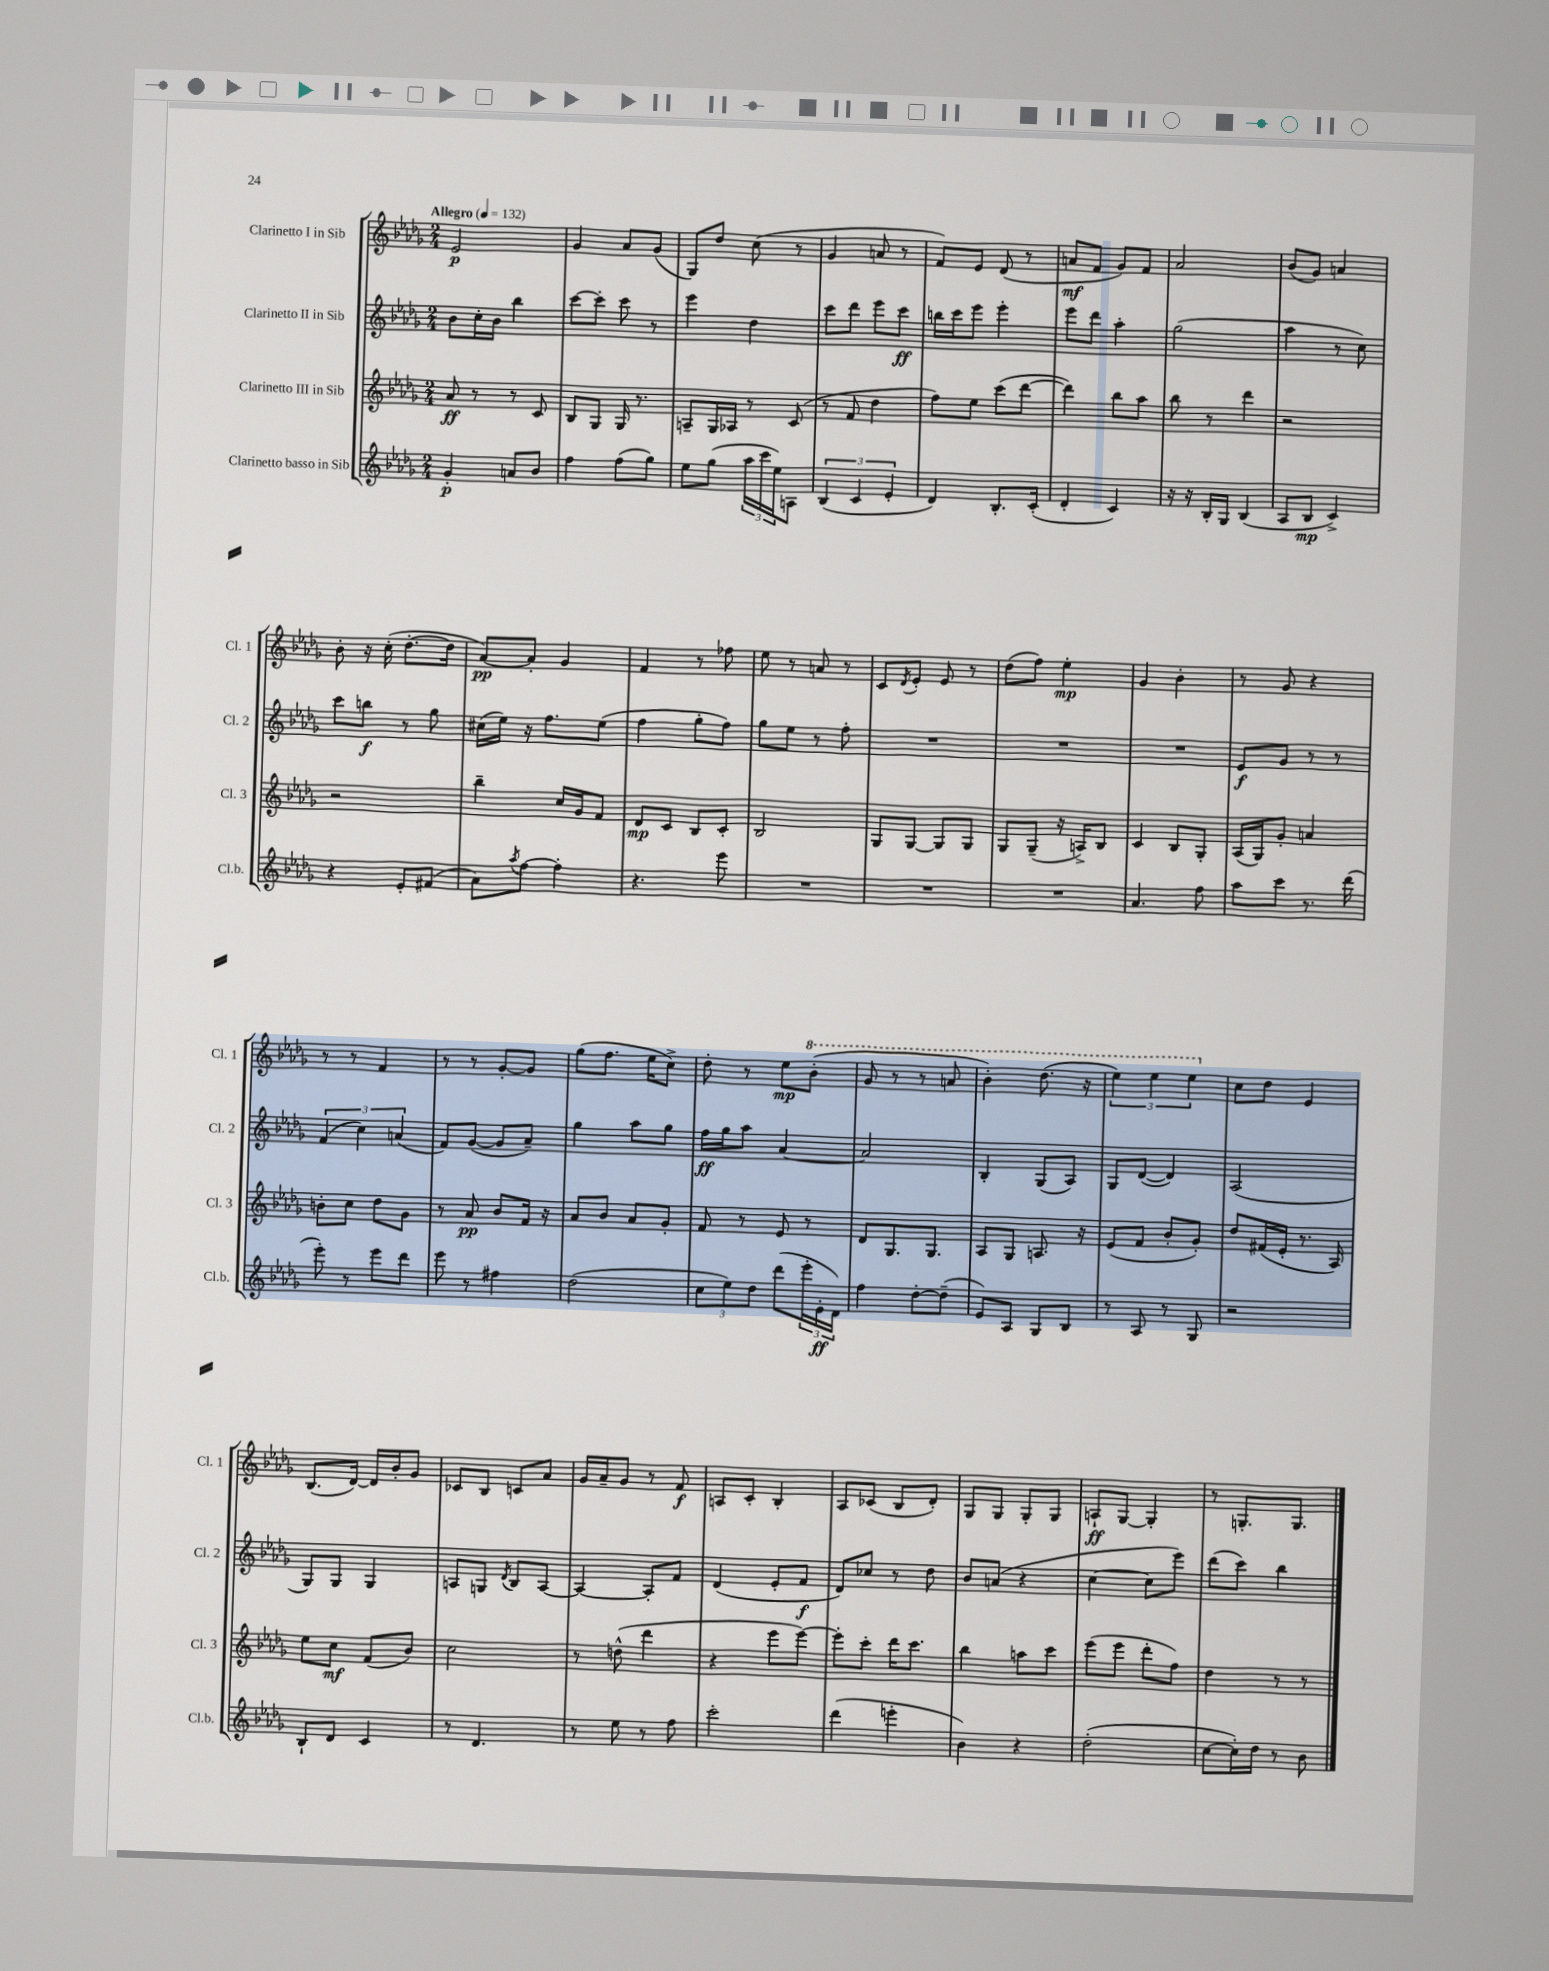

**kern	**dynam	**kern	**dynam	**kern	**dynam	**kern	**dynam
*part4	*part4	*part3	*part3	*part2	*part2	*part1	*part1
*staff4	*staff4	*staff3	*staff3	*staff2	*staff2	*staff1	*staff1
*I"Clarinetto basso in Sib	*	*I"Clarinetto III in Sib	*	*I"Clarinetto II in Sib	*	*I"Clarinetto I in Sib	*
*I'Cl.b.	*	*I'Cl. 3	*	*I'Cl. 2	*	*I'Cl. 1	*
*clefG2	*	*clefG2	*	*clefG2	*	*clefG2	*
*k[b-e-a-d-g-]	*	*k[b-e-a-d-g-]	*	*k[b-e-a-d-g-]	*	*k[b-e-a-d-g-]	*
*M2/4	*	*M2/4	*	*M2/4	*	*M2/4	*
*MM132	*	*MM132	*	*MM132	*	*MM132	*
=1	=1	=1	=1	=1	=1	=1	=1
!	!	!	!	!	!	!LO:TX:a:B:t=Allegro	!
4g-'/	p	8a-/	ff	8b-\L	.	2e-/	p
.	.	8r	.	16cc'\L	.	.	.
.	.	.	.	16b-\JJ	.	.	.
8an/L	.	8r	.	4bb-\	.	.	.
8b-/J	.	8c/	.	.	.	.	.
=2	=2	=2	=2	=2	=2	=2	=2
4ff\	.	8B-/L	.	[8ccc\L	.	4g-/	.
.	.	8G-/J	.	8ccc'\J]	.	.	.
(8ff\L	.	16G-/	.	8ccc\	.	8a-/L	.
.	.	8.r	.	.	.	.	.
8gg-\J)	.	.	.	8r	.	(8g-/J	.
=3	=3	=3	=3	=3	=3	=3	=3
8ee-\L	.	8An~/L	.	4eee-\	.	8G-/L)	.
(8gg-\J	.	16G-/L	.	.	.	8dd-/J	.
.	.	16A-X/JJ	.	.	.	.	.
24aa-\LL	.	8r	.	4dd-\	.	(8cc\	.
24ccc\	.	.	.	.	.	.	.
24ee-\J)	.	.	.	.	.	.	.
8An\J	.	(8c/	.	.	.	8r	.
=4	=4	=4	=4	=4	=4	=4	=4
(6B-/	.	8r	.	8ccc\L	.	4g-/	.
.	.	8f/	.	8ddd-\J	.	.	.
6c/	.	.	.	.	.	.	.
.	.	4dd-\	.	8eee-\L	.	8an/	.
6e-'/	.	.	.	.	.	.	.
.	.	.	.	8ccc\J	ff	8r	.
=5	=5	=5	=5	=5	=5	=5	=5
4d-/)	.	8ff\L)	.	16bbn\LL	.	8f/L)	.
.	.	.	.	16ccc\J	.	.	.
.	.	8ee-\J	.	8eee-\J	.	8e-/J	.
8.B-'/L	.	(8ccc\L	.	4eee-'\	.	(8d-/	.
.	.	[8ddd-\J	.	.	.	8r	.
(16c'/Jk	.	.	.	.	.	.	.
=6	=6	=6	=6	=6	=6	=6	=6
4d-'/	.	4ddd-\])	.	8eee-\L	.	8an/L	mf
.	.	.	.	8ddd-\J	.	8f/J	.
4c/)	.	8bb-\L	.	4aa-'\	.	8g-/L)	.
.	.	8aa-\J	.	.	.	8f/J	.
=7	=7	=7	=7	=7	=7	=7	=7
16r	.	8bb-\	.	(2gg-\	.	2a-/	.
16r	.	.	.	.	.	.	.
16B-'/LL	.	8r	.	.	.	.	.
16G-/JJ	.	.	.	.	.	.	.
(4B-/	.	4ddd-\	.	.	.	.	.
=8	=8	=8	=8	=8	=8	=8	=8
8A-/L	.	2r	.	4aa-\	.	(8b-/L	.
8B-/J	mp	.	.	.	.	8g-/J)	.
4c^/)	.	.	.	8r	.	4an/	.
.	.	.	.	8cc\)	.	.	.
!!LO:LB:g=z
=9	=9	=9	=9	=9	=9	=9	=9
4r	.	2r	.	8ccc\L	.	8b-'\	.
.	.	.	.	8bbn\J	f	16r	.
.	.	.	.	.	.	(16cc'\	.
8e-'/L	.	.	.	8r	.	[8.dd-'\L	.
(8f#X/J	.	.	.	8gg-\	.	.	.
.	.	.	.	.	.	16dd-\Jk]	.
=10	=10	=10	=10	=10	=10	=10	=10
8a-\L)	.	4bb-~\	.	(16cc#X\LL	.	[8a-/L)	pp
.	.	.	.	16ee-\JJ)	.	.	.
8qaa-/	.	.	.	.	.	.	.
[8ff\J	.	.	.	16r	.	8a-'/J]	.
.	.	.	.	8.ff\L	.	.	.
4ff'\]	.	16cc/LL	.	.	.	4g-/	.
.	.	16g-/J	.	.	.	.	.
.	.	8f/J	.	(8ee-\J	.	.	.
=11	=11	=11	=11	=11	=11	=11	=11
4.r	.	8d-/L	mp	4ff\	.	4f/	.
.	.	8c/J	.	.	.	.	.
.	.	8B-/L	.	8gg-'\L	.	8r	.
8eee-\	.	8c'/J	.	8ff\J)	.	8ff-X\	.
=12	=12	=12	=12	=12	=12	=12	=12
2r	.	2B-/	.	8gg-\L	.	8ee-\	.
.	.	.	.	8ee-\J	.	8r	.
.	.	.	.	8r	.	8an/	.
.	.	.	.	8ff'\	.	8r	.
=13	=13	=13	=13	=13	=13	=13	=13
2r	.	8G-/L	.	2r	.	8c/L	.
.	.	.	.	.	.	8qd-/	.
.	.	[8G-/J	.	.	.	8e-'/J	.
.	.	8G-/L]	.	.	.	8e-/	.
.	.	8G-/J	.	.	.	8r	.
=14	=14	=14	=14	=14	=14	=14	=14
2r	.	8G-/L	.	2r	.	(8dd-\L	.
.	.	(8G-~/J	.	.	.	8ff\J)	.
.	.	16r	.	.	.	4ee-'\	mp
.	.	16An^/KL)	.	.	.	.	.
.	.	8B-/J	.	.	.	.	.
=15	=15	=15	=15	=15	=15	=15	=15
4.a-/	.	4c/	.	2r	.	4g-/	.
.	.	8B-/L	.	.	.	4b-'\	.
8ff\	.	8G-'/J	.	.	.	.	.
=16	=16	=16	=16	=16	=16	=16	=16
8aa-\L	.	(16A-/LL	.	8e-/L	f	8r	.
.	.	16G-/J)	.	.	.	.	.
8ccc\J	.	8g-'/J	.	8g-/J	.	8g-/	.
8.r	.	4an/	.	8r	.	4r	.
.	.	.	.	8r	.	.	.
(16ddd-\	.	.	.	.	.	.	.
!!LO:LB:g=z
=17	=17	=17	=17	=17	=17	=17	=17
8eee-'\)	.	8bn'\L	.	(6f/	.	8r	.
8r	.	8cc\J	.	.	.	8r	.
.	.	.	.	6cc\)	.	.	.
8eee-\L	.	8dd-\L	.	.	.	4f/	.
.	.	.	.	(6an/	.	.	.
8ddd-\J	.	8g-\J	.	.	.	.	.
=18	=18	=18	=18	=18	=18	=18	=18
8eee-\	.	8r	.	8f/L)	.	8r	.
8r	.	8a-/	pp	([8g-/J	.	8r	.
4ff#X\	.	8b-/L	.	8g-/L]	.	[8g-'/L	.
.	.	16f/Jk	.	8a-~/J)	.	8g-/J]	.
.	.	16r	.	.	.	.	.
=19	=19	=19	=19	=19	=19	=19	=19
(2dd-\	.	8a-/L	.	4gg-\	.	(8gg-\L	.
.	.	8b-/J	.	.	.	8.ff\J	.
.	.	8a-/L	.	8aa-\L	.	.	.
.	.	.	.	.	.	16ee-\KL	.
.	.	8g-'/J	.	8gg-\J	.	8cc^\J)	.
=20	=20	=20	=20	=20	=20	=20	=20
12cc\L	.	8f/	.	16ff\LL	ff	8dd-'\	.
.	.	.	.	16gg-\J	.	.	.
12ee-\)	.	.	.	.	.	.	.
.	.	8r	.	8aa-\J	.	8r	.
12dd-\J	.	.	.	.	.	.	.
(8ddd-\L	.	8e-/	.	[4a-/	.	8ee-\L	mp
*	*	*	*	*	*	*8va	*
24eee-'\L	.	8r	.	.	.	(8bb-'\J	.
24e-'\	ff	.	.	.	.	.	.
24d-\JJ)	.	.	.	.	.	.	.
=21	=21	=21	=21	=21	=21	=21	=21
4ff\	.	8d-/L	.	2a-/]	.	8gg-/	.
.	.	8.G-/	.	.	.	8r	.
[8dd-'\L	.	.	.	.	.	8r	.
.	.	8.G-/J	.	.	.	.	.
(8dd-~\J]	.	.	.	.	.	8aan/	.
=22	=22	=22	=22	=22	=22	=22	=22
8e-/L)	.	8A-/L	.	4B-'/	.	4bb-'\)	.
8A-/J	.	8G-/J	.	.	.	.	.
8G-/L	.	8.An/	.	(8G-/L	.	(8.ddd-\	.
8B-/J	.	.	.	8A-/J)	.	.	.
.	.	16r	.	.	.	16r	.
=23	=23	=23	=23	=23	=23	=23	=23
8r	.	(8e-/L	.	8G-/L	.	6eee-\)	.
8A-/	.	8f/J	.	([8d-/J	.	.	.
.	.	.	.	.	.	6eee-\	.
8r	.	8b-'/L	.	4d-/])	.	.	.
.	.	.	.	.	.	6eee-\	.
8G-/	.	8g-'/J)	.	.	.	.	.
=24	=24	=24	=24	=24	=24	=24	=24
*	*	*	*	*	*	*X8va	*
2r	.	8dd-/L	.	(2A-/	.	8cc\L	.
.	.	(16f#X/L	.	.	.	8dd-\J	.
.	.	16e-'/JJ	.	.	.	.	.
.	.	8.r	.	.	.	4e-/	.
.	.	16A-/)	.	.	.	.	.
!!LO:LB:g=z
=25	=25	=25	=25	=25	=25	=25	=25
8B-`/L	.	8ee-\L	.	8G-/L)	.	(8.B-/L	.
8d-/J	.	8cc\J	mf	8G-/J	.	.	.
.	.	.	.	.	.	[16d-/Jk)	.
4c/	.	(8f/L	.	4G-/	.	16d-/LL]	.
.	.	.	.	.	.	16b-'/J	.
.	.	8b-/J)	.	.	.	8g-/J	.
=26	=26	=26	=26	=26	=26	=26	=26
8r	.	2cc\	.	8An/L	.	8c-X/L	.
4.d-/	.	.	.	8Gn/J	.	8B-/J	.
.	.	.	.	8qd-/	.	.	.
.	.	.	.	8B-/L	.	8cn/L	.
.	.	.	.	[8A/J	.	8a-/J	.
=27	=27	=27	=27	=27	=27	=27	=27
8r	.	8r	.	4A/_	.	16g-/LL	.
.	.	.	.	.	.	16a-~/J	.
8ee-\	.	(8ddn^^\	.	.	.	8g-/J	.
8r	.	4ddd-\	.	8A'/L]	.	8r	.
8ff\	.	.	.	8f/J	.	8f/	f
=28	=28	=28	=28	=28	=28	=28	=28
2ccc'\	.	4r	.	(4d-/	.	8An/L	.
.	.	.	.	.	.	8c'/J	.
.	.	8eee-\L	.	8e-'/L	.	4B-'/	.
.	.	[8eee-\J)	.	8f/J	f	.	.
=29	=29	=29	=29	=29	=29	=29	=29
(4ddd-\	.	8eee-'\L]	.	8d-/L)	.	8A-/L	.
.	.	8ccc'\J	.	8cc-X/J	.	(8c-X/J	.
4eeen'\	.	16ddd-\KL	.	8r	.	8B-/L	.
.	.	8.ccc\J	.	.	.	.	.
.	.	.	.	8dd-\	.	8d-'/J)	.
=30	=30	=30	=30	=30	=30	=30	=30
4b-\)	.	4bb-\	.	8b-/L	.	8G-/L	.
.	.	.	.	(8an/J	.	8G-/J	.
4r	.	8aan\L	.	4r	.	8G-'/L	.
.	.	8ccc\J	.	.	.	8G-/J	.
=31	=31	=31	=31	=31	=31	=31	=31
(2dd-'\	.	(8eee-\L	.	[4cc\	.	8An`/L	ff
.	.	8eee-\J	.	.	.	[8G-/J	.
.	.	8ddd-'\L	.	8cc\L]	.	4G-'/]	.
.	.	8ff\J)	.	8eee-\J)	.	.	.
=32	=32	=32	=32	=32	=32	=32	=32
[8cc\L	.	4dd-\	.	(8ddd-\L	.	8r	.
16cc'\L])	.	.	.	8ccc\J)	.	8.Gn'/L	.
16dd-\JJ	.	.	.	.	.	.	.
8r	.	8r	.	4bb-\	.	.	.
.	.	.	.	.	.	8.G/J	.
8b-\	.	8r	.	.	.	.	.
==	==	==	==	==	==	==	==
*-	*-	*-	*-	*-	*-	*-	*-
